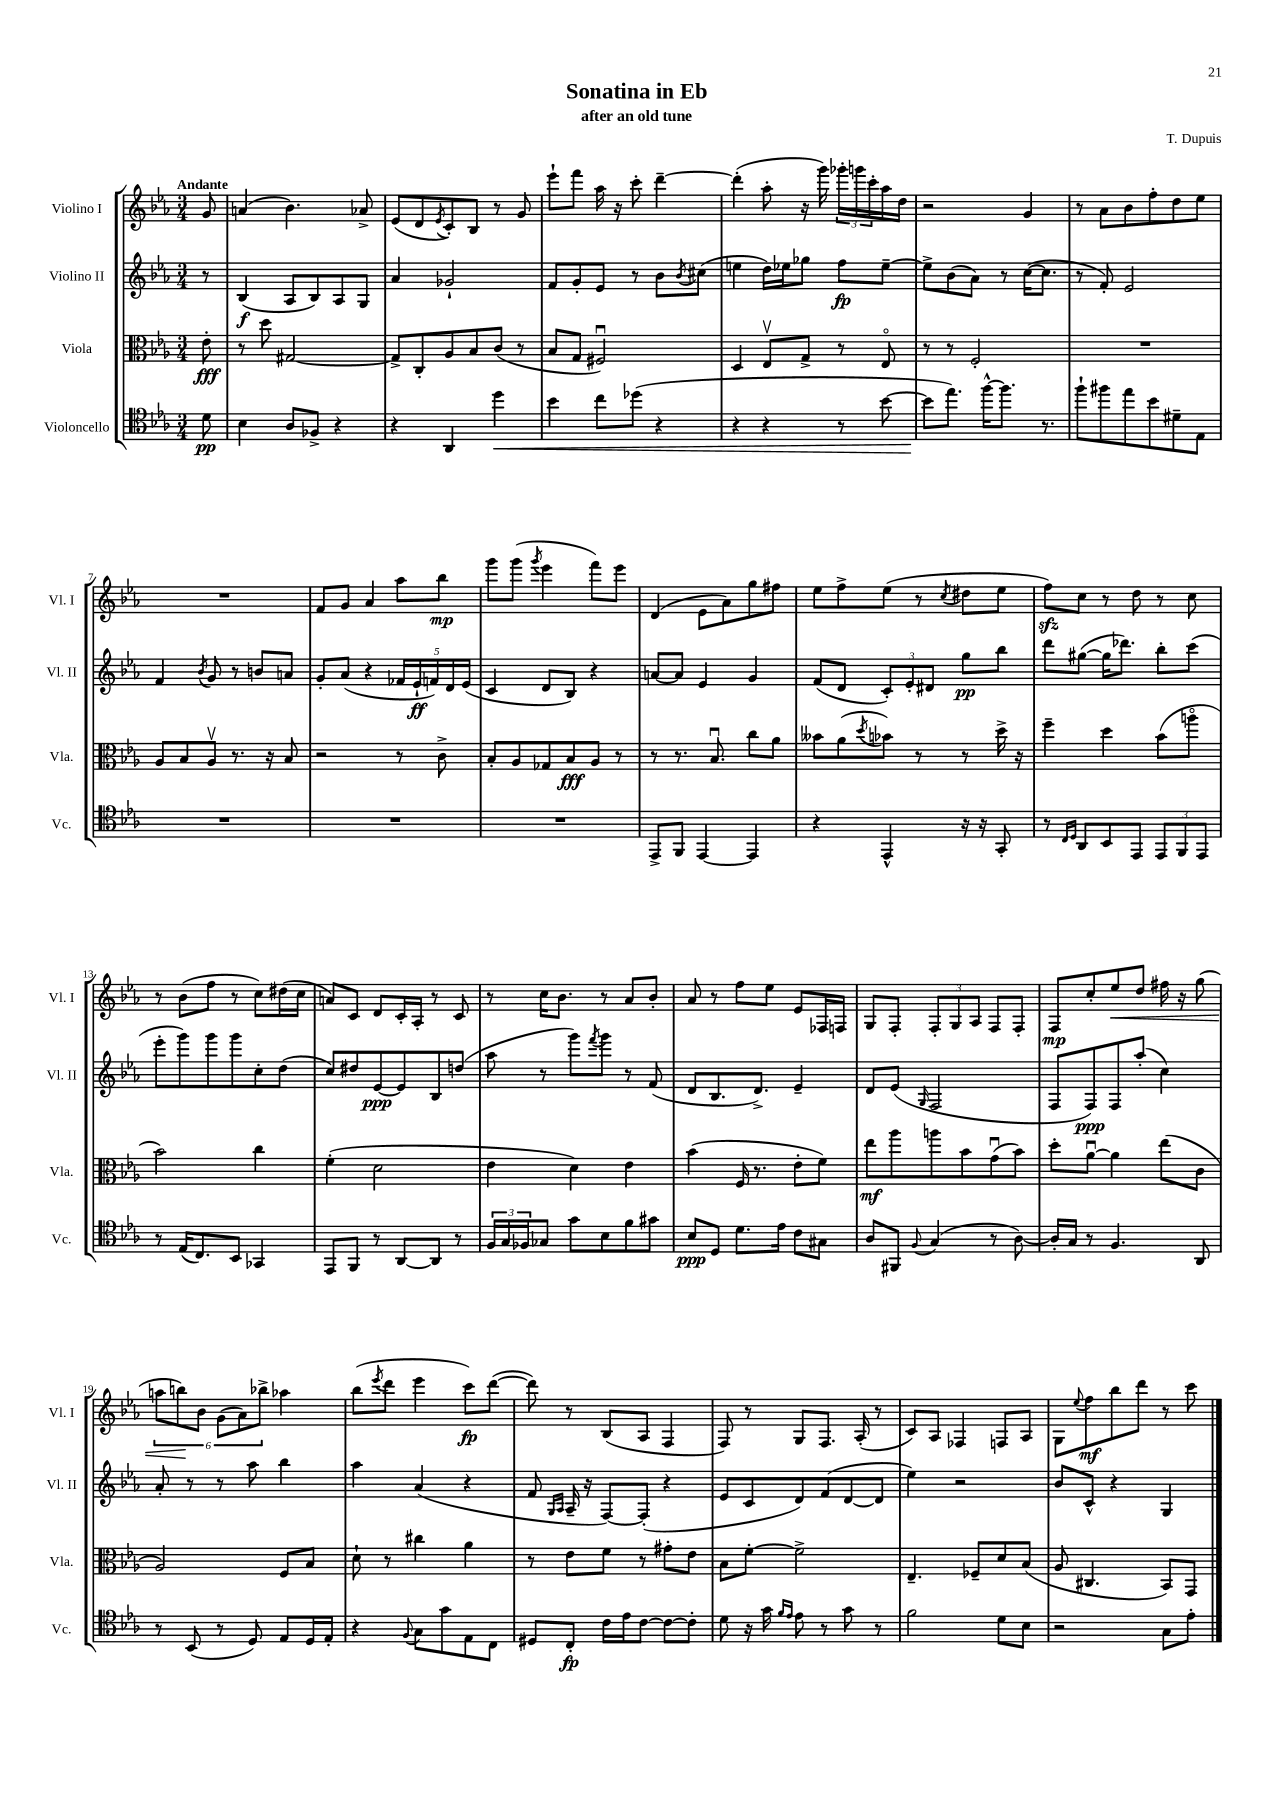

**kern	**dynam	**kern	**dynam	**kern	**dynam	**kern	**dynam
*part4	*part4	*part3	*part3	*part2	*part2	*part1	*part1
*staff4	*staff4	*staff3	*staff3	*staff2	*staff2	*staff1	*staff1
*I"Violoncello	*	*I"Viola	*	*I"Violino II	*	*I"Violino I	*
*I'Vc.	*	*I'Vla.	*	*I'Vl. II	*	*I'Vl. I	*
*clefC4	*	*clefC3	*	*clefG2	*	*clefG2	*
*k[b-e-a-]	*	*k[b-e-a-]	*	*k[b-e-a-]	*	*k[b-e-a-]	*
*M3/4	*	*M3/4	*	*M3/4	*	*M3/4	*
=	=	=	=	=	=	=	=
!	!	!	!	!	!	!LO:TX:a:B:t=Andante	!
8d\	pp	8e-'\	fff	8r	.	8g/	.
=1	=1	=1	=1	=1	=1	=1	=1
4B-\	.	8r	.	(4B-/	f	(4an/	.
.	.	8dd\	.	.	.	.	.
8A-/L	.	[2G#X/	.	8A-/L	.	4.b-\)	.
8F-X^/J	.	.	.	8B-/)	.	.	.
4r	.	.	.	8A-/	.	.	.
.	.	.	.	8G/J	.	8a-X^/	.
=2	=2	=2	=2	=2	=2	=2	=2
4r	.	8G#^/L]	.	4a-/	.	(8e-/L	.
.	.	8C'/	.	.	.	8d/	.
.	.	.	.	.	.	8qe-/	.
4AA-/	.	8A-/	.	2g-X`/	.	8c'/)	.
.	.	8B-/	.	.	.	8B-/J	.
!	!LO:HP:b	!	!	!	!	!	!
4dd\	<	(8c/J	.	.	.	8r	.
.	.	8r	.	.	.	8g/	.
=3	=3	=3	=3	=3	=3	=3	=3
4b-\	.	8B-/L	.	8f/L	.	8eee-`\L	.
.	.	8G/J	.	8g'/	.	8fff\J	.
8cc\L	.	2F#Xu/)	.	8e-/J	.	16aa-\	.
.	.	.	.	.	.	16r	.
(8dd-X\J	.	.	.	8r	.	8ccc'\	.
4r	.	.	.	8b-\L	.	[4ddd~\	.
.	.	.	.	8qb-/	.	.	.
.	.	.	.	(8cc#X\J	.	.	.
=4	=4	=4	=4	=4	=4	=4	=4
4r	.	4D/	.	4een\	.	(4ddd'\]	.
4r	.	8E-v/L	.	16dd\LL)	.	8aa-'\	.
.	.	.	.	16ee-X\J	.	.	.
.	.	8G^/J	.	8gg-X\J	.	16r	.
.	.	.	.	.	.	16ggg\)	.
8r	.	8r	.	8ff\L	fp	24ggg-X'\LL	.
.	.	.	.	.	.	24gggn\	.
.	.	.	.	.	.	24ccc'\	.
[8b-\	.	8E-/	.	[8ee-~\J	.	16aa-\	.
.	.	.	.	.	.	16dd\JJ	.
=5	=5	=5	=5	=5	=5	=5	=5
8b-\L]	.	8r	.	8ee-^\L]	.	2r	.
8.ee-\J)	[	8r	.	(8b-\	.	.	.
.	.	2F'/	.	8a-\J)	.	.	.
[16ff^^\KL	.	.	.	.	.	.	.
8.ff\J]	.	.	.	8r	.	.	.
.	.	.	.	([16cc\KL	.	4g/	.
8.r	.	.	.	8.cc\J]	.	.	.
=6	=6	=6	=6	=6	=6	=6	=6
8ff`\L	.	2.r	.	8r	.	8r	.
8ff#X\	.	.	.	8f'/)	.	8a-\L	.
8ee-\	.	.	.	2e-/	.	8b-\	.
8b-\	.	.	.	.	.	8ff'\	.
8d#X~\	.	.	.	.	.	8dd\	.
8E-\J	.	.	.	.	.	8ee-\J	.
!!LO:LB:g=z
=7	=7	=7	=7	=7	=7	=7	=7
2.r	.	8A-/L	.	4f/	.	2.r	.
.	.	8B-/	.	.	.	.	.
.	.	.	.	8qb-/	.	.	.
.	.	8A-v/J	.	8g/	.	.	.
.	.	8.r	.	8r	.	.	.
.	.	.	.	8bn/L	.	.	.
.	.	16r	.	.	.	.	.
.	.	8B-/	.	8an/J	.	.	.
=8	=8	=8	=8	=8	=8	=8	=8
2.r	.	2r	.	8g'/L	.	8f/L	.
.	.	.	.	(8a-/J	.	8g/J	.
.	.	.	.	4r	.	4a-/	.
.	.	8r	.	20f-X/LL	.	8aa-\L	.
.	.	.	.	20e-`/	ff	.	.
.	.	.	.	20fn/)	.	.	.
.	.	8c^\	.	.	.	8bb-\J	mp
.	.	.	.	20d/	.	.	.
.	.	.	.	(20e-/JJ	.	.	.
=9	=9	=9	=9	=9	=9	=9	=9
2.r	.	8B-'/L	.	4c/	.	8ggg\L	.
.	.	8A-/	.	.	.	(8ggg\J	.
.	.	.	.	.	.	8qggg/	.
.	.	8G-X/	.	8d/L	.	4eee-\	.
.	.	8B-/	fff	8B-/J)	.	.	.
.	.	8A-/J	.	4r	.	8fff\L)	.
.	.	8r	.	.	.	8eee-\J	.
=10	=10	=10	=10	=10	=10	=10	=10
8EE-^/L	.	8r	.	[8an/L	.	(4d/	.
8FF/J	.	8.r	.	8a/J]	.	.	.
[4EE-/	.	.	.	4e-/	.	8e-\L	.
.	.	8.B-u/	.	.	.	.	.
.	.	.	.	.	.	8a-\)	.
4EE-/]	.	8cc\L	.	4g/	.	8gg\	.
.	.	8a-\J	.	.	.	8ff#X\J	.
=11	=11	=11	=11	=11	=11	=11	=11
4r	.	8b--X\L	.	(8f/L	.	8ee-\L	.
.	.	(8a-\	.	8d/J	.	8ff^\	.
.	.	8qdd/	.	.	.	.	.
4EE-^^/	.	8b-X\J)	.	12c'/L)	.	(8ee-\J	.
.	.	.	.	12e-'/	.	.	.
.	.	8r	.	.	.	8r	.
.	.	.	.	12d#X/J	.	.	.
.	.	.	.	.	.	8qcc/	.
16r	.	8r	.	8gg\L	pp	8dd#X\L	.
16r	.	.	.	.	.	.	.
8GG'/	.	16dd^\	.	8bb-\J	.	8ee-\J	.
.	.	16r	.	.	.	.	.
=12	=12	=12	=12	=12	=12	=12	=12
8r	.	4ff~\	.	8ddd\L	.	8ffzz\L)	.
16qqC/LL	.	.	.	.	.	.	.
16qqD/JJ	.	.	.	.	.	.	.
8AA-/L	.	.	.	([8gg#X\J	.	8cc\J	.
8BB-/	.	4dd\	.	16gg#\KL]	.	8r	.
.	.	.	.	8.ddd-X\J)	.	.	.
8EE-/J	.	.	.	.	.	8dd\	.
12EE-/L	.	(8b-\L	.	8bb-'\L	.	8r	.
12FF/	.	.	.	.	.	.	.
.	.	8aan\J	.	(8ccc\J	.	8cc\	.
12EE-/J	.	.	.	.	.	.	.
!!LO:LB:g=z
=13	=13	=13	=13	=13	=13	=13	=13
8r	.	2b-\)	.	8eee-'\L	.	8r	.
(16E-/KL	.	.	.	8ggg\)	.	(8b-\L	.
8.C/)	.	.	.	.	.	.	.
.	.	.	.	8ggg\	.	8ff\J	.
8BB-/J	.	.	.	8ggg\	.	8r	.
4GG-X/	.	4cc\	.	8cc'\	.	8cc\L)	.
.	.	.	.	(8dd\J	.	(16dd#X\L	.
.	.	.	.	.	.	16cc\JJ	.
=14	=14	=14	=14	=14	=14	=14	=14
8EE-/L	.	(4f'\	.	8cc/L)	.	8an/L)	.
8FF/J	.	.	.	8dd#X/	.	8c/J	.
8r	.	2d\	.	[8e-/	ppp	8d/L	.
[8AA-/L	.	.	.	8e-/]	.	16c'/L	.
.	.	.	.	.	.	16A-'/JJ	.
8AA-/J]	.	.	.	8B-/	.	8r	.
8r	.	.	.	(8ddn/J	.	8c/	.
=15	=15	=15	=15	=15	=15	=15	=15
24F/LL	.	4e-\	.	8aa-\	.	8r	.
24G/	.	.	.	.	.	.	.
24F-X/J	.	.	.	.	.	.	.
8G-X/J	.	.	.	8r	.	16cc\KL	.
.	.	.	.	.	.	8.b-\J	.
8g\L	.	4d\)	.	8ggg\L)	.	.	.
.	.	.	.	8qfff/	.	.	.
8B-\	.	.	.	8ggg\J	.	8r	.
8f\	.	4e-\	.	8r	.	8a-/L	.
8g#X\J	.	.	.	(8f/	.	8b-'/J	.
=16	=16	=16	=16	=16	=16	=16	=16
8B-/L	ppp	(4b-\	.	8d/L	.	8a-/	.
8D/J	.	.	.	8.B-/	.	8r	.
8.d\L	.	16F/	.	.	.	8ff\L	.
.	.	8.r	.	8.d^/J)	.	.	.
.	.	.	.	.	.	8ee-\J	.
16e-\Jk	.	.	.	.	.	.	.
8c\L	.	8e-'\L	.	4e-~/	.	8e-/L	.
8G#X\J	.	8f\J)	.	.	.	16F-X/L	.
.	.	.	.	.	.	16Fn/JJ	.
=17	=17	=17	=17	=17	=17	=17	=17
8A-/L	.	8ee-\L	mf	8d/L	.	8G/L	.
8FF#X/J	.	8aa-\	.	(8e-/J	.	8F'/J	.
8qqF/	.	.	.	16qqG/	.	.	.
(4G/	.	8aan\	.	2F/	.	12F'/L	.
.	.	.	.	.	.	12G/	.
.	.	8b-\	.	.	.	.	.
.	.	.	.	.	.	12A-/J	.
8r	.	(8gu\	.	.	.	8F/L	.
[8A-\)	.	8b-\J)	.	.	.	8F'/J	.
=18	=18	=18	=18	=18	=18	=18	=18
16A-'/LL]	.	8dd'\L	.	8F/L	.	8F/L	mp
16G/JJ	.	.	.	.	.	.	.
8r	.	[8a-u\J	.	8F/)	ppp	8cc'/	.
!	!	!	!	!	!	!	!LO:HP:b
4.F/	.	4a-\]	.	8F/	.	8ee-/	<
.	.	.	.	(8aa-'/J	.	8dd/J	.
.	.	(8ee-\L	.	4cc\)	.	16ff#X\	.
.	.	.	.	.	.	16r	.
8AA-/	.	8c\J	.	.	.	(8gg\	.
!!LO:LB:g=z
=19	=19	=19	=19	=19	=19	=19	=19
8r	.	2A-/)	.	8a-'/	.	12aan\L	.
.	.	.	.	.	.	12bbn\)	.
(8BB-/	.	.	.	8r	.	.	.
.	.	.	.	.	.	12b-\J	[
8r	.	.	.	8r	.	(12g\L	.
.	.	.	.	.	.	12a-\)	.
8D/)	.	.	.	8aa-\	.	.	.
.	.	.	.	.	.	12bb-X^\J	.
8E-/L	.	8F/L	.	4bb-\	.	4aa-X\	.
16D/L	.	8B-/J	.	.	.	.	.
16E-'/JJ	.	.	.	.	.	.	.
=20	=20	=20	=20	=20	=20	=20	=20
4r	.	8d`\	.	4aa-\	.	(8bb-\L	.
.	.	.	.	.	.	8qeee-/	.
.	.	8r	.	.	.	8ddd\J	.
8qqF/	.	.	.	.	.	.	.
8G\L	.	4cc#X\	.	(4a-/	.	4eee-\	.
8g\	.	.	.	.	.	.	.
8E-\	.	4a-\	.	4r	.	8ccc\L)	fp
8C\J	.	.	.	.	.	([8ddd\J	.
=21	=21	=21	=21	=21	=21	=21	=21
8D#X/L	.	8r	.	8f/	.	8ddd\])	.
.	.	.	.	16qqG/LL	.	.	.
.	.	.	.	16qqA-/JJ	.	.	.
8C'/J	fp	8e-\L	.	16A-~/	.	8r	.
.	.	.	.	16r	.	.	.
16c\LL	.	8f\J	.	[8F/L)	.	(8B-/L	.
16e-\J	.	.	.	.	.	.	.
[8c\J	.	8r	.	(8F'/J]	.	8A-/J	.
8c\L_	.	8g#X'\L	.	4r	.	4F/	.
8c'\J]	.	8e-\J	.	.	.	.	.
=22	=22	=22	=22	=22	=22	=22	=22
8d\	.	8B-\L	.	8e-/L	.	8F/)	.
16r	.	[8f'\J	.	8c/	.	8r	.
16g\	.	.	.	.	.	.	.
16qqf/LL	.	.	.	.	.	.	.
16qqe-/JJ	.	.	.	.	.	.	.
8e-\	.	2f^\]	.	8d/)	.	8G/L	.
8r	.	.	.	(8f/	.	8.F/J	.
8g\	.	.	.	[8d/	.	.	.
.	.	.	.	.	.	(16A-'/	.
8r	.	.	.	8d/J]	.	8r	.
=23	=23	=23	=23	=23	=23	=23	=23
2f\	.	4.E-~/	.	4ee-\)	.	8c/L)	.
.	.	.	.	.	.	8A-/J	.
.	.	.	.	2r	.	4F-X/	.
.	.	8F-X~/L	.	.	.	.	.
8d\L	.	8d/	.	.	.	8Fn/L	.
8B-\J	.	(8B-/J	.	.	.	8A-/J	.
=24	=24	=24	=24	=24	=24	=24	=24
2r	.	8A-/	.	8b-/L	.	8G\L	.
.	.	.	.	.	.	8qqee-/	.
.	.	4.C#X/	.	8c^^/J	.	8ff\	mf
.	.	.	.	4r	.	8bb-\	.
.	.	.	.	.	.	8ddd\J	.
8G\L	.	8BB-/L)	.	4G/	.	8r	.
8e-'\J	.	8GG/J	.	.	.	8ccc\	.
==	==	==	==	==	==	==	==
*-	*-	*-	*-	*-	*-	*-	*-
